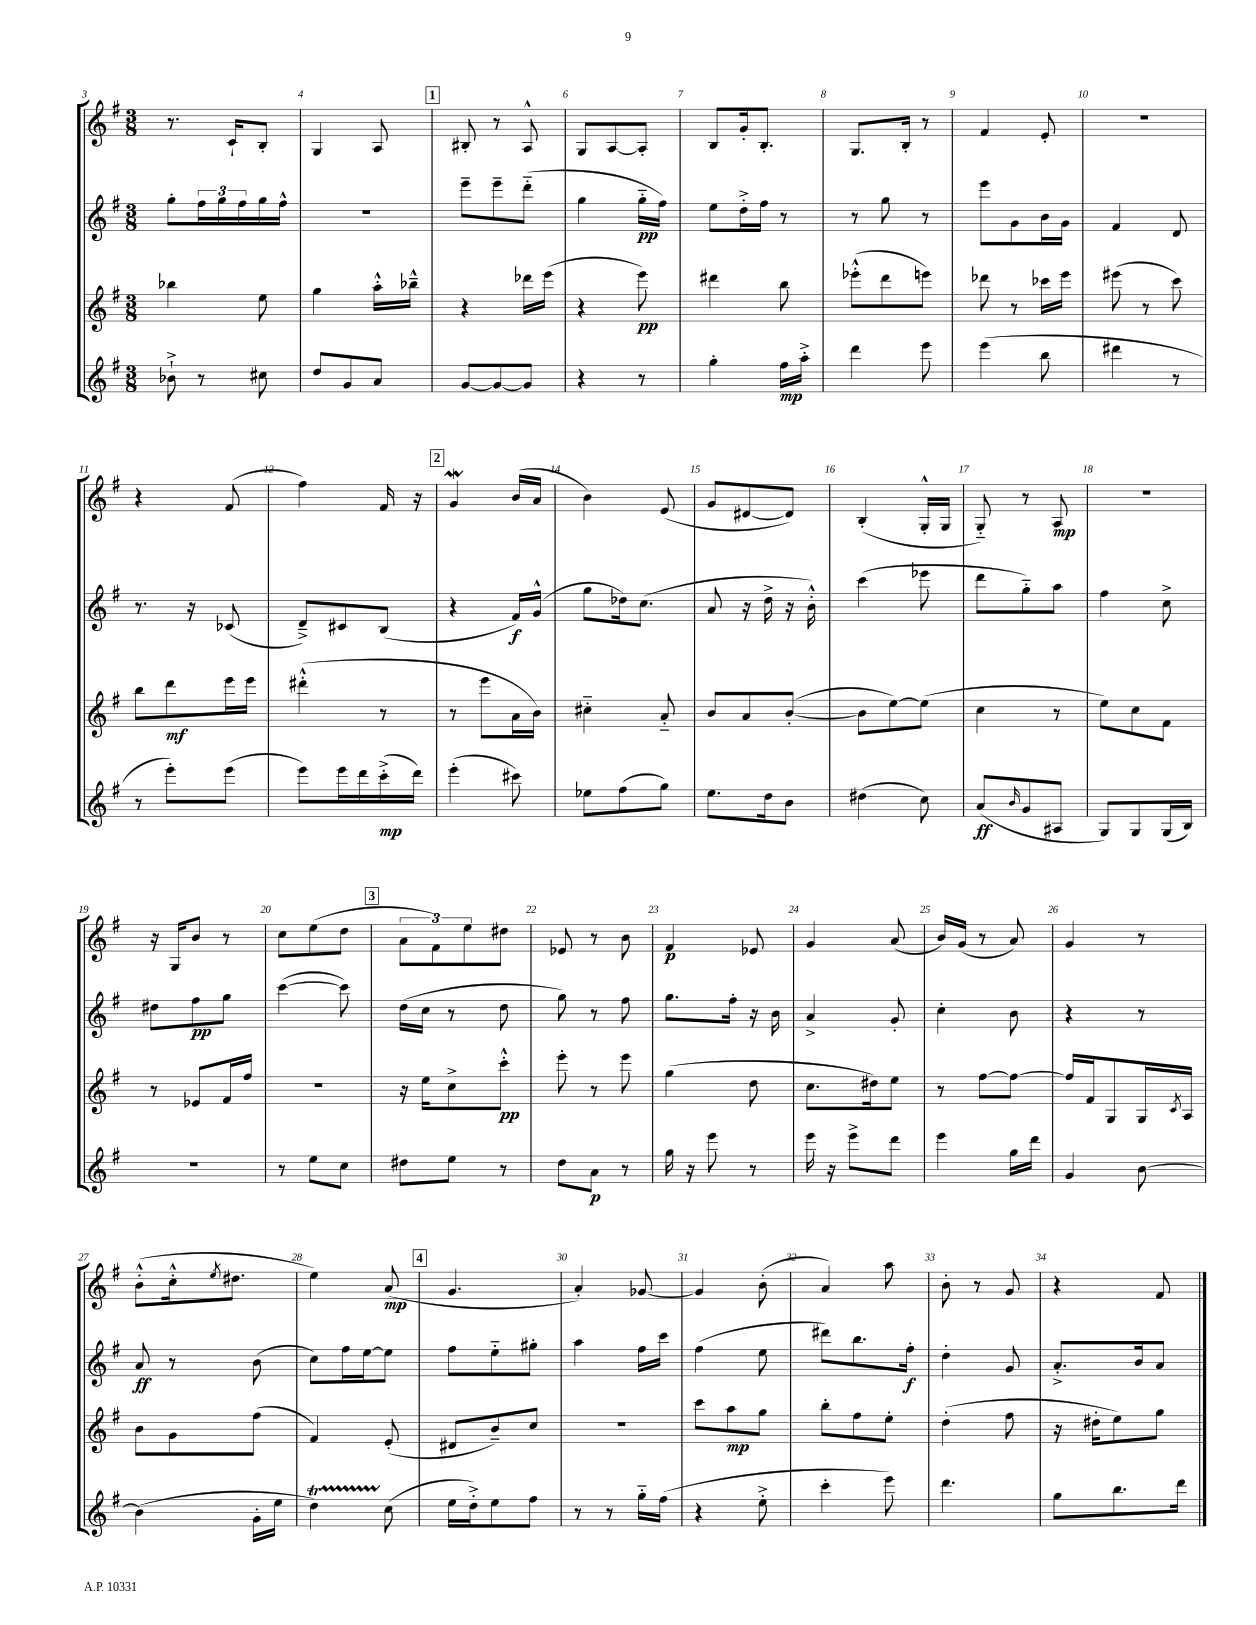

**kern	**dynam	**kern	**dynam	**kern	**dynam	**kern	**dynam
*part4	*part4	*part3	*part3	*part2	*part2	*part1	*part1
*staff4	*staff4	*staff3	*staff3	*staff2	*staff2	*staff1	*staff1
*clefG2	*	*clefG2	*	*clefG2	*	*clefG2	*
*k[f#]	*	*k[f#]	*	*k[f#]	*	*k[f#]	*
*M3/8	*	*M3/8	*	*M3/8	*	*M3/8	*
=3	=3	=3	=3	=3	=3	=3	=3
8b-X`^\	.	4bb-X\	.	8gg'\L	.	8.r	.
8r	.	.	.	24ff#\L	.	.	.
.	.	.	.	24gg\	.	.	.
.	.	.	.	.	.	16c`/KL	.
.	.	.	.	24ff#\	.	.	.
8cc#X\	.	8ee\	.	16gg\	.	8B'/J	.
.	.	.	.	16ff#^^\JJ	.	.	.
=4	=4	=4	=4	=4	=4	=4	=4
8dd/L	.	4gg\	.	4.r	.	4G/	.
8g/	.	.	.	.	.	.	.
8a/J	.	16aa'^^\LL	.	.	.	8A/	.
.	.	16bb-X~^^\JJ	.	.	.	.	.
!!LO:REH:place=s1:t=1
=5	=5	=5	=5	=5	=5	=5	=5
[8g/L	.	4r	.	8eee~\L	.	8B#X'/	.
8g/_	.	.	.	8eee~\	.	8r	.
8g/J]	.	16ddd-X\LL	.	(8ddd\J	.	8A^^/	.
.	.	(16eee\JJ	.	.	.	.	.
=6	=6	=6	=6	=6	=6	=6	=6
4r	.	4r	.	4gg\	.	8G/L	.
.	.	.	.	.	.	[8A/	.
8r	.	8eee\)	pp	16gg\LL	pp	8A'/J]	.
.	.	.	.	16ff#\JJ)	.	.	.
=7	=7	=7	=7	=7	=7	=7	=7
4gg'\	.	4ddd#X\	.	8ee\L	.	8B/L	.
.	.	.	.	16dd'^\L	.	16g'/k	.
.	.	.	.	16ff#\JJ	.	8.B'/J	.
16ff#\LL	mp	8bb\	.	8r	.	.	.
16aa'^\JJ	.	.	.	.	.	.	.
=8	=8	=8	=8	=8	=8	=8	=8
4ddd\	.	(8eee-X'^^\L	.	8r	.	8.G/L	.
.	.	8ddd\	.	8gg\	.	.	.
.	.	.	.	.	.	16B'/Jk	.
8eee\	.	8eeen\J)	.	8r	.	8r	.
=9	=9	=9	=9	=9	=9	=9	=9
(4eee\	.	8ddd-X\	.	8eee\L	.	4f#/	.
.	.	8r	.	8g\	.	.	.
8bb\	.	16ccc-X\LL	.	16b\L	.	8e'/	.
.	.	16eee\JJ	.	16g\JJ	.	.	.
=10	=10	=10	=10	=10	=10	=10	=10
4ddd#X\	.	(8eee#X\	.	4f#/	.	4.r	.
.	.	8r	.	.	.	.	.
8r	.	8ccc\)	.	8d/	.	.	.
!!LO:LB:g=z
=11	=11	=11	=11	=11	=11	=11	=11
8r	.	8bb\L	.	8.r	.	4r	.
8eee'\L)	.	8ddd\	mf	.	.	.	.
.	.	.	.	16r	.	.	.
(8eee\J	.	16eee\L	.	(8c-X/	.	(8f#/	.
.	.	16eee\JJ	.	.	.	.	.
=12	=12	=12	=12	=12	=12	=12	=12
8eee\L)	.	(4ddd#X'^^\	.	8d~^/L)	.	4ff#\)	.
16eee\L	.	.	.	8c#X/	.	.	.
16ddd\	.	.	.	.	.	.	.
(16ccc'^\	mp	8r	.	(8B/J	.	16f#/	.
16ddd\JJ)	.	.	.	.	.	16r	.
!!LO:REH:place=s1:t=2
=13	=13	=13	=13	=13	=13	=13	=13
(4eee'\	.	8r	.	4r	.	4gw/	.
.	.	8eee\L	.	.	.	.	.
8ccc#X\)	.	16a\L	.	16f#/LL)	f	(16b/LL	.
.	.	16b\JJ)	.	(16g^^/JJ	.	16a/JJ	.
=14	=14	=14	=14	=14	=14	=14	=14
8ee-X\L	.	4cc#X\	.	8gg\L	.	4b\)	.
(8ff#\	.	.	.	16dd-X\k)	.	.	.
.	.	.	.	(8.cc\J	.	.	.
8gg\J)	.	8a/	.	.	.	(8e/	.
=15	=15	=15	=15	=15	=15	=15	=15
8.ee\L	.	8b/L	.	8a/	.	8g/L	.
.	.	8a/	.	16r	.	[8d#X/	.
16dd\k	.	.	.	16dd^\	.	.	.
8b\J	.	([8b'/J	.	16r	.	8d#/J])	.
.	.	.	.	16b'^^\)	.	.	.
=16	=16	=16	=16	=16	=16	=16	=16
(4dd#X\	.	8b\L]	.	(4ccc\	.	(4B'/	.
.	.	[8ee\)	.	.	.	.	.
8cc\)	.	(8ee\J]	.	8eee-X\	.	16G'^^/LL	.
.	.	.	.	.	.	16G/JJ	.
=17	=17	=17	=17	=17	=17	=17	=17
(8a/L	ff	4cc\	.	8ddd\L	.	8G/)	.
16qqb/	.	.	.	.	.	.	.
8g/	.	.	.	8gg\)	.	8r	.
8A#X/J	.	8r	.	8aa\J	.	8A/	mp
=18	=18	=18	=18	=18	=18	=18	=18
8G/L)	.	8ee\L)	.	4ff#\	.	4.r	.
8G/	.	8cc\	.	.	.	.	.
(16G/L	.	8f#\J	.	8cc^\	.	.	.
16B/JJ)	.	.	.	.	.	.	.
!!LO:LB:g=z
=19	=19	=19	=19	=19	=19	=19	=19
4.r	.	8r	.	8dd#X\L	.	16r	.
.	.	.	.	.	.	16G/KL	.
.	.	8e-X/L	.	8ff#\	pp	8b/J	.
.	.	16f#/L	.	8gg\J	.	8r	.
.	.	16ff#/JJ	.	.	.	.	.
=20	=20	=20	=20	=20	=20	=20	=20
8r	.	4.r	.	([4ccc\	.	8cc\L	.
8ee\L	.	.	.	.	.	(8ee\	.
8cc\J	.	.	.	8ccc\])	.	8dd\J	.
!!LO:REH:place=s1:t=3
=21	=21	=21	=21	=21	=21	=21	=21
8dd#X\L	.	16r	.	(16dd\LL	.	12a\L	.
.	.	16ee\KL	.	16cc\JJ	.	.	.
.	.	.	.	.	.	12f#\)	.
8ee\J	.	8cc^\	.	8r	.	.	.
.	.	.	.	.	.	12ee\	.
8r	.	8ccc'^^\J	pp	8dd\	.	8dd#X\J	.
=22	=22	=22	=22	=22	=22	=22	=22
8dd\L	.	8eee'\	.	8gg\)	.	8e-X/	.
8a\J	p	8r	.	8r	.	8r	.
8r	.	8eee\	.	8ff#\	.	8b\	.
=23	=23	=23	=23	=23	=23	=23	=23
16gg\	.	(4gg\	.	8.gg\L	.	4f#/	p
16r	.	.	.	.	.	.	.
8eee\	.	.	.	.	.	.	.
.	.	.	.	16ff#'\Jk	.	.	.
8r	.	8dd\	.	16r	.	8e-X/	.
.	.	.	.	16b\	.	.	.
=24	=24	=24	=24	=24	=24	=24	=24
16eee\	.	8.cc\L	.	4a^/	.	4g/	.
16r	.	.	.	.	.	.	.
8eee^\L	.	.	.	.	.	.	.
.	.	16dd#X\k)	.	.	.	.	.
8ddd\J	.	8ee\J	.	8g'/	.	(8a/	.
=25	=25	=25	=25	=25	=25	=25	=25
4eee\	.	8r	.	4cc'\	.	16b/LL)	.
.	.	.	.	.	.	(16g/JJ	.
.	.	[8ff#\L	.	.	.	8r	.
16gg\LL	.	8ff#\J_	.	8b\	.	8a/)	.
16ddd\JJ	.	.	.	.	.	.	.
=26	=26	=26	=26	=26	=26	=26	=26
4g/	.	16ff#/LL]	.	4r	.	4g/	.
.	.	16f#/J	.	.	.	.	.
.	.	8G/	.	.	.	.	.
[8b\	.	16G/L	.	8r	.	8r	.
.	.	8qc/	.	.	.	.	.
.	.	16A/JJ	.	.	.	.	.
!!LO:LB:g=z
=27	=27	=27	=27	=27	=27	=27	=27
(4b\]	.	8b\L	.	8a/	ff	(8b'^^\L	.
.	.	8g\	.	8r	.	16cc'^^\k	.
.	.	.	.	.	.	8qee/	.
.	.	.	.	.	.	8.dd#X\J	.
16g'\LL	.	(8ff#\J	.	(8b\	.	.	.
16ee\JJ	.	.	.	.	.	.	.
=28	=28	=28	=28	=28	=28	=28	=28
4ddT\)	.	4f#/)	.	8cc\L)	.	4ee\)	.
.	.	.	.	16ff#\L	.	.	.
.	.	.	.	[16ee\J	.	.	.
(8cc\	.	(8e'/	.	8ee\J]	.	(8a/	mp
!!LO:REH:place=s1:t=4
=29	=29	=29	=29	=29	=29	=29	=29
16ee\LL	.	8d#X/L	.	8ff#\L	.	4.g/	.
16dd'^\J)	.	.	.	.	.	.	.
8ee\	.	8b~/)	.	8ee\	.	.	.
8ff#\J	.	8cc/J	.	8gg#X'\J	.	.	.
=30	=30	=30	=30	=30	=30	=30	=30
8r	.	4.r	.	4aa\	.	4a'/)	.
8r	.	.	.	.	.	.	.
16gg\LL	.	.	.	16ff#\LL	.	[8g-X/	.
(16ff#\JJ	.	.	.	16ccc\JJ	.	.	.
=31	=31	=31	=31	=31	=31	=31	=31
4r	.	8ccc\L	.	(4ff#\	.	4g-/]	.
.	.	8aa\	mp	.	.	.	.
8ee'^\	.	8gg\J	.	8ee\	.	(8b'\	.
=32	=32	=32	=32	=32	=32	=32	=32
4ccc'\	.	8bb'\L	.	8ddd#X\L)	.	4a/)	.
.	.	8ff#\	.	8.bb\	.	.	.
8eee\)	.	8ee'\J	.	.	.	8aa\	.
.	.	.	.	16ff#'\Jk	f	.	.
=33	=33	=33	=33	=33	=33	=33	=33
4.ddd\	.	(4dd'\	.	4dd'\	.	8b'\	.
.	.	.	.	.	.	8r	.
.	.	8ff#\	.	8g/	.	8g/	.
=34	=34	=34	=34	=34	=34	=34	=34
8gg\L	.	16r	.	8.a'^/L	.	4r	.
.	.	16dd#X'\KL	.	.	.	.	.
8.bb\	.	8ee\)	.	.	.	.	.
.	.	.	.	16b/k	.	.	.
.	.	8gg\J	.	8a/J	.	8f#/	.
16ddd\Jk	.	.	.	.	.	.	.
==	==	==	==	==	==	==	==
*-	*-	*-	*-	*-	*-	*-	*-
